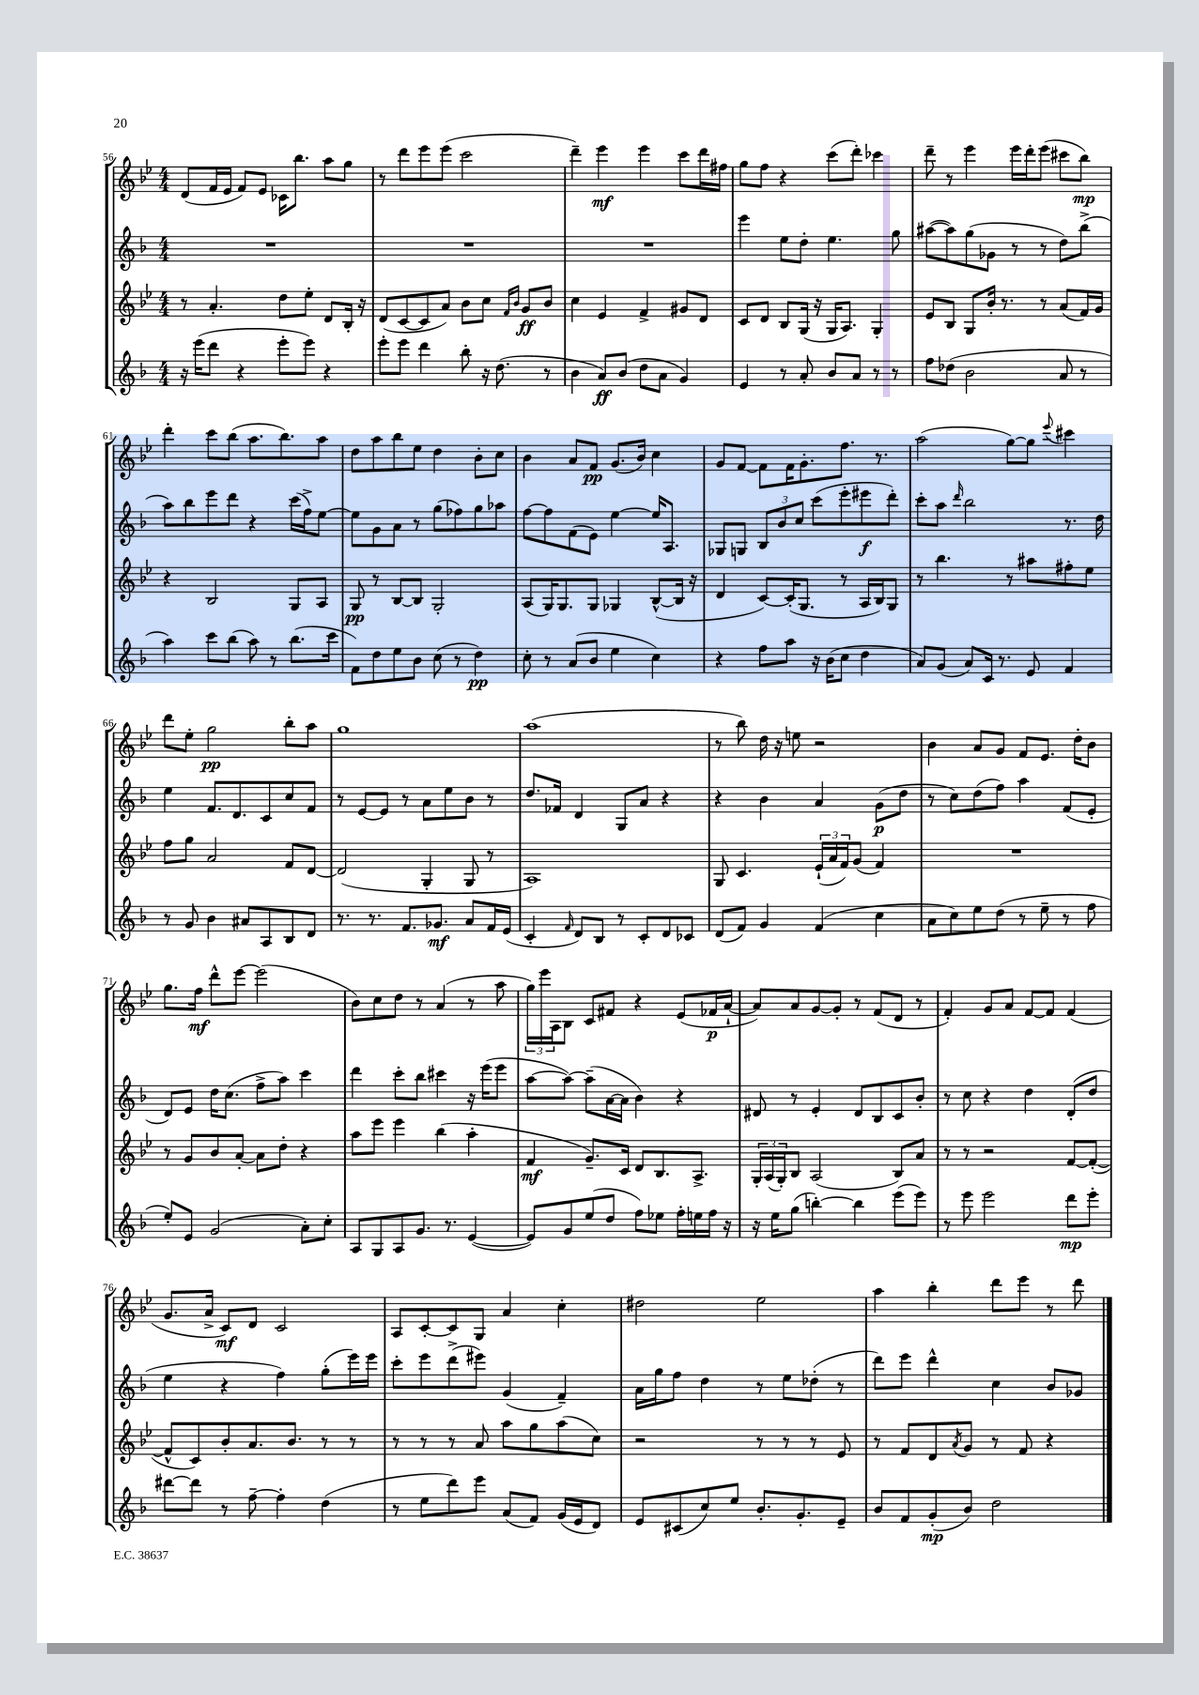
<<
\new StaffGroup <<
\new Staff = "s0" {
    \clef treble \key bes \major \numericTimeSignature \time 4/4
    d'8( f'16 ees'16 f'8) ees'8 ces'16 bes''8. a''8 g''8 |
    r8 d'''8 ees'''8 ees'''8( c'''2 |
    d'''4--) ees'''4\mf ees'''4 c'''8 d'''16 fis''16 |
    g''8 f''8 r4 c'''8( d'''8-.) ces'''4 |
    d'''8-- r8 ees'''4 ees'''16 d'''16-. ees'''8( cis'''8 bes''8\mp) |
    d'''4-. c'''8 bes''8( a''8. bes''8.) a''8 |
    d''8 a''8 bes''8 ees''8 d''4 bes'8-. c''8 |
    bes'4 a'8 f'8\pp g'8.( bes'16) c''4 |
    g'8 f'8~ f'8 f'16 g'8.-. f''8. r8. |
    a''2( g''8~) g''8 \appoggiatura { ees'''8 } cis'''4 |
    d'''8 ees''8-. g''2\pp bes''8-. a''8 |
    g''1 |
    a''1( |
    r8 bes''8) d''16 r16 e''8 r2 |
    bes'4 a'8 g'8 f'8 ees'8. d''16-. bes'8 |
    g''8. f''16\mf d'''8-^ ees'''8~ ees'''2( |
    bes'8) c''8 d''8 r8 a'4( r8 a''8 |
    \tuplet 3/2 { g''16) ees'''16 a16 } bes8 c'8 fis'8 r4 ees'8( fes'16\p a'16~-! |
    a'8) a'8 g'8~ g'8-. r8 f'8( d'8 r8 |
    f'4-.) g'8 a'8 f'8~ f'8 f'4( |
    g'8. a'16-> c'8\mf) d'8 c'2 |
    a8 c'8~-. c'8 g8 a'4 c''4-. |
    dis''2 ees''2 |
    a''4 bes''4-. d'''8 ees'''8 r8 d'''8 \bar "|." |
}
\new Staff = "s1" {
    \clef treble \key f \major \numericTimeSignature \time 4/4
    R1 |
    R1 |
    R1 |
    e'''4 e''8 d''8-. e''4. g''8 |
    ais''8~( ais''8) g''8( ges'8 r8 r8 d''8) bes''8->( |
    a''8) bes''8 e'''8 d'''8 r4 c'''16( f''16->) e''8~ |
    e''8 g'8 a'8 r8 g''8( fes''8) g''8 aes''8 |
    f''8~ f''8 f'8( e'8) e''4~ e''16 a8. |
    ges8 g8 \tuplet 3/2 { bes8 bes'8 c''8 } c'''8( e'''8-. eis'''8\f d'''8-.) |
    c'''8-. a''8 \grace { d'''16 } bes''2 r8. d''16 |
    e''4 f'8. d'8. c'8 c''8 f'8 |
    r8 e'8~ e'8 r8 a'8 e''8 bes'8 r8 |
    d''8. fes'16 d'4 g8 a'8 r4 |
    r4 bes'4 a'4 g'8\p( d''8 |
    r8 c''8) d''8( f''8) a''4 f'8( e'8-. |
    d'8) e'8 d''16 c''8.( f''8-> a''8) c'''4 |
    d'''4 c'''8-. bes''8 cis'''4 r16 e'''16( e'''8 |
    a''8~ a''8~) a''8--( a'16~ a'16 bes'4) r4 |
    dis'8 r8 e'4-. dis'8 bes8 c'8 bes'8-. |
    r8 c''8 r4 d''4 d'8-.( d''8 |
    e''4 r4 f''4) g''8-.( e'''16) e'''16 |
    c'''8-. e'''8 d'''8->( eis'''8) g'4( f'4--) |
    a'16 g''16 f''8 d''4 r8 e''8 des''8-.( r8 |
    d'''8) e'''8 d'''4-^ c''4 bes'8 ges'8 \bar "|." |
}
\new Staff = "s2" {
    \clef treble \key bes \major \numericTimeSignature \time 4/4
    r8 a'4.-. d''8 ees''8-. d'8 bes16-. r16 |
    d'8( c'8~ c'8 a'8) bes'8 c''8 \grace { f'16 bes'16 } g'8\ff bes'8 |
    c''4 ees'4 f'4-> gis'8 d'8 |
    c'8 d'8 bes8 g16( r16 g16 a8.) g4-. |
    ees'8 bes8 g8 bes'16-. r8. r8 a'8( f'16) g'16 |
    r4 bes2 g8 a8 |
    g8\pp r8 bes8~ bes8 g2-. |
    a8( g16) g8. g8 ges4 bes8~-^( bes16 r16 |
    d'4 c'8~) c'16-.( g8. r8 a16 bes16) g8 |
    r8 bes''4. r8 ais''8 fis''8-. ees''8 |
    f''8 g''8 a'2 f'8 d'8~ |
    d'2( g4-. g8 r8 |
    a1) |
    g8 c'4. \tuplet 3/2 { ees'16-!( a'16 f'16) } g'8( f'4) |
    R1 |
    r8 g'8 bes'8 a'8~-. a'8 d''8-. r4 |
    a''8 ees'''8 ees'''4 bes''4( a''4-. |
    f'4\mf g'8.--) c'16 d'8 bes8. a8.-> |
    \tuplet 3/2 { g16-. a16( g16-.) } bes8 a2( bes8) a'8 |
    r8 r8 r2 f'8~ f'8~-.( |
    f'8-^ c'8) bes'8-. a'8. bes'8. r8 r8 |
    r8 r8 r8 a'8 a''8 g''8 a''8( c''8) |
    r2 r8 r8 r8 ees'8 |
    r8 f'8 d'8 \acciaccatura { a'8 } g'8 r8 f'8 r4 \bar "|." |
}
\new Staff = "s3" {
    \clef treble \key f \major \numericTimeSignature \time 4/4
    r16 e'''16( d'''8 r4 e'''8-. e'''8) r4 |
    e'''8-. e'''8 d'''4 bes''8-. r16 d''8.( r8 |
    bes'4 a'8\ff) bes'8( d''8 a'8 g'4) |
    e'4 r8 a'8-. bes'8 a'8 r8 r8 |
    f''8 des''8( bes'2 a'8 r8 |
    a''4) c'''8 bes''8( a''8) r8 bes''8.( c'''16 |
    f'8) d''8 e''8 bes'8 c''8( r8 d''4\pp) |
    c''8-. r8 a'8( bes'8 e''4 c''4) |
    r4 f''8 a''8 r16 bes'16( c''8 d''4 |
    a'8) g'8( a'8) c'16 r8. e'8 f'4 |
    r8 g'8 bes'4 ais'8 a8 bes8 d'8 |
    r8. r8. f'8. ges'8.\mf a'8 f'16 e'16( |
    c'4-. \grace { f'16 } d'8) bes8 r8 c'8-. d'8 ces'8 |
    d'8( f'8) g'4 f'4( c''4 |
    a'8 c''8) e''8 d''8( r8 e''8-- r8 f''8 |
    e''8-.) e'8 g'2( a'8-.) c''8-. |
    a8 g8 a8 g'8. r8. e'4~( |
    e'8) g'8 e''8( d''8 f''8) ees''8 f''16-. e''16 f''16 r16 |
    r16 e''16 g''8( b''4~-.) b''4 e'''8( e'''8) |
    r8 e'''8 e'''2 d'''8\mp e'''8-. |
    dis'''8~ dis'''8 r8 f''8~-- f''4-. d''4( |
    r8 e''8 d'''8) e'''8 a'8( f'8) g'16( e'16 d'8) |
    e'8 cis'8( c''8) e''8 bes'8.-. g'8.-. e'8-- |
    bes'8 f'8 g'8-.\mp( bes'8) d''2 \bar "|." |
}
>>
>>
\layout { \context { \Score currentBarNumber = #56 } }
